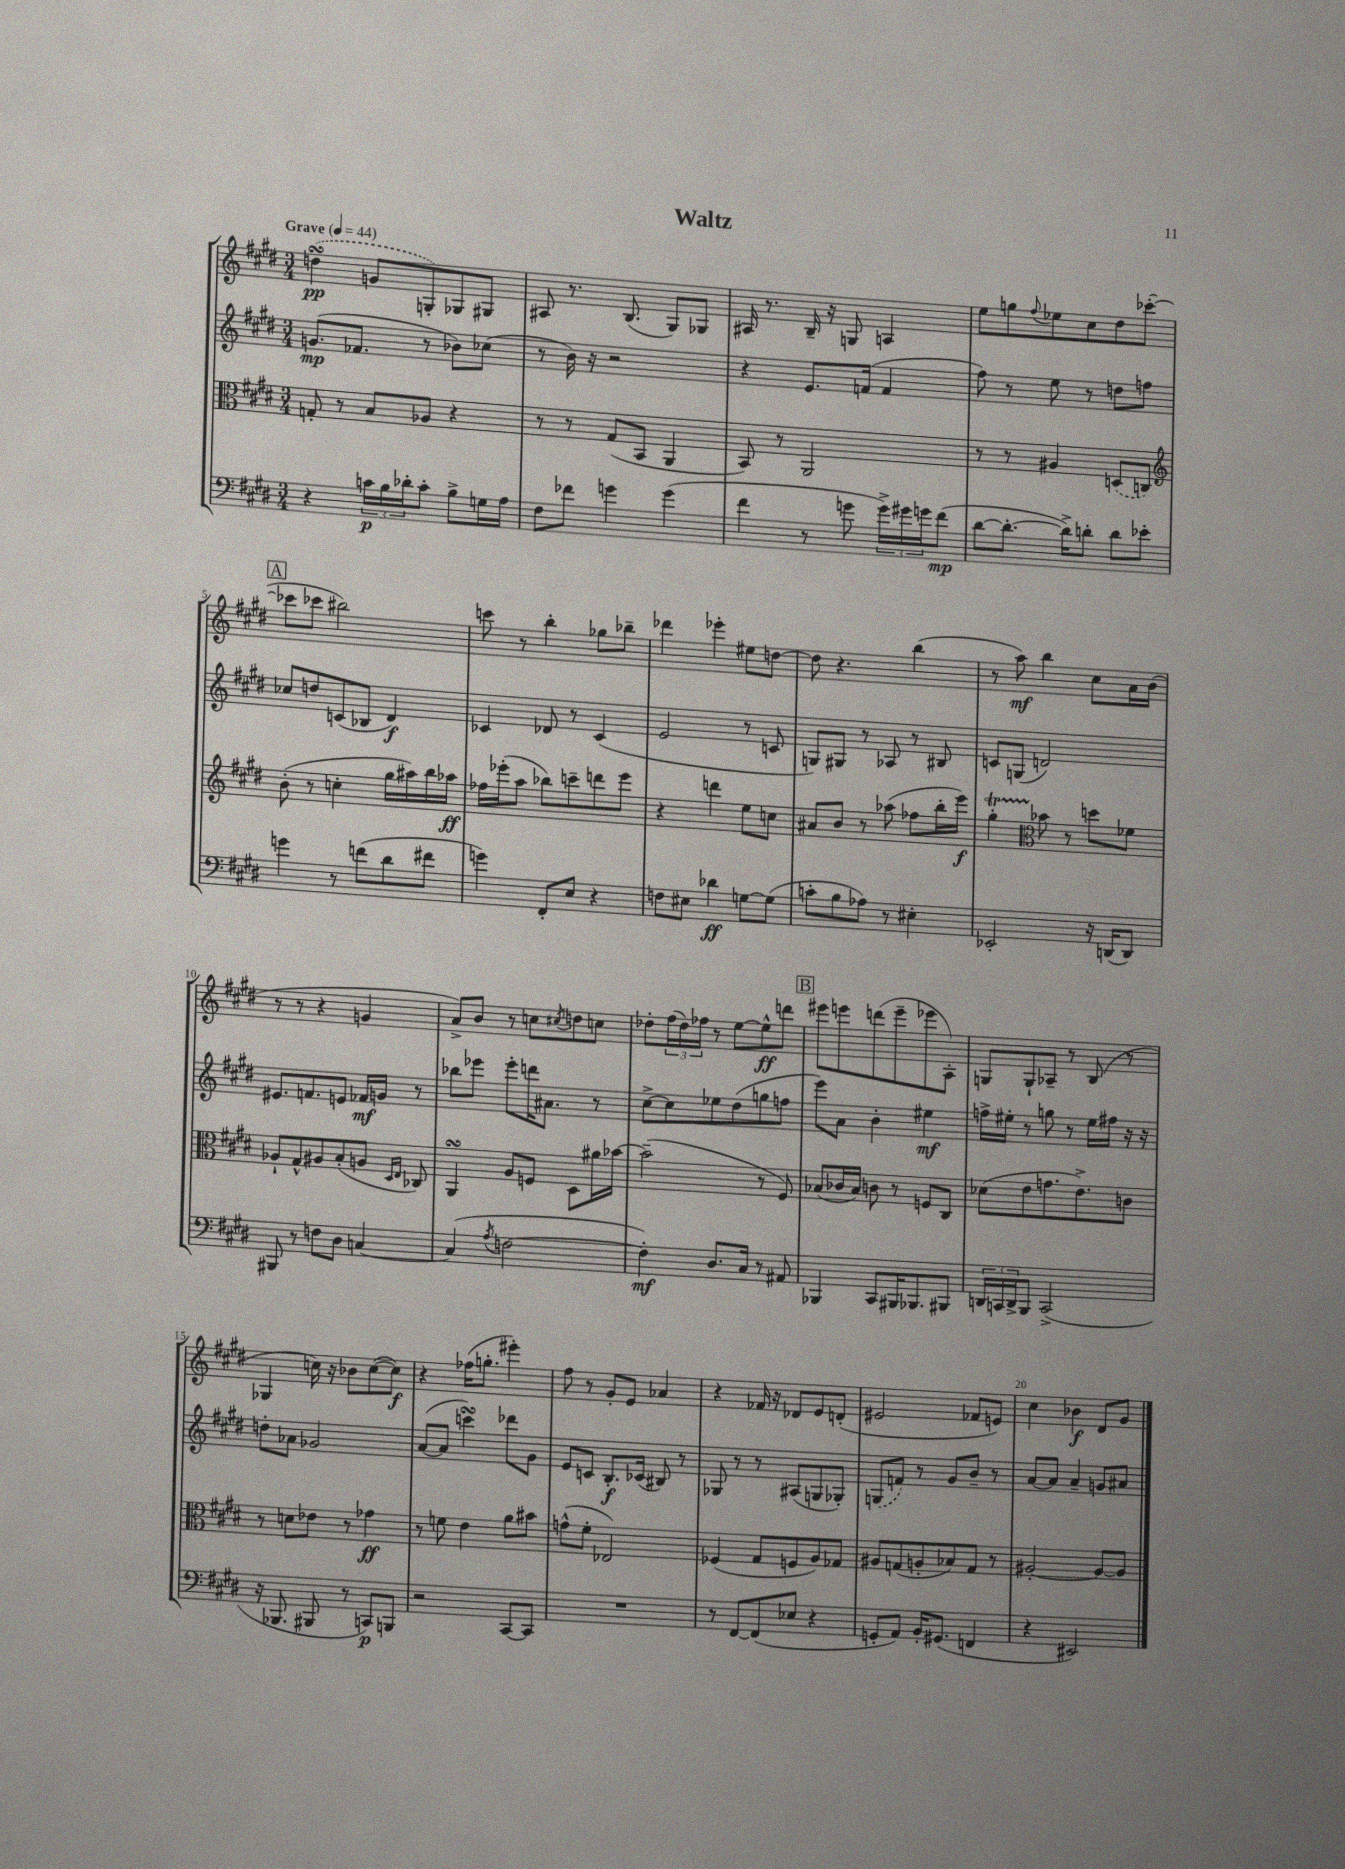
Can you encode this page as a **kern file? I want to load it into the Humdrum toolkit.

**kern	**kern	**kern	**kern
*staff4	*staff3	*staff2	*staff1
*clefF4	*clefC3	*clefG2	*clefG2
*k[f#c#g#d#]	*k[f#c#g#d#]	*k[f#c#g#d#]	*k[f#c#g#d#]
*M3/4	*M3/4	*M3/4	*M3/4
*MM44	*MM44	*MM44	*MM44
4r	8G'/	(8.g/L	(4dd\
.	8r	.	.
.	.	8.f-/J	.
24c\LL	8B/L	.	8g/L
24B\	.	.	.
24d-'\J	.	.	.
8c'\J	8A-/J	8r	8G'/)
8B^\L	4r	8b-\L)	8G-/
16G\L	.	(8cc-\J	8G#/J
16A\JJ	.	.	.
=	=	=	=
8F#\L	8r	8r	8A#/
8f-\J	8r	16b\)	8.r
.	.	16r	.
4g\	(8G#/L	2r	.
.	.	.	(8.B/
.	8BB/J	.	.
(4g\	4AA/	.	8G#/L)
.	.	.	8G-/J
=	=	=	=
4f#\	8BB/)	4r	16A#/
.	.	.	8.r
.	8r	.	.
8r	2AA/	8.e/L	16B~/
.	.	.	16r
8g\	.	.	8G/
.	.	(16f/Jk	.
24g^\LL)	.	4f/	4A/
24g#\	.	.	.
24g\J	.	.	.
(8f#\J	.	.	.
=	=	=	=
[8d#\L	8r	8ff#\)	8ee\L
8.d#'\_J	8r	8r	8gg\
.	.	.	8qqff#/
.	4A#/	8ee\	8ee-\
16d#^\]LK)	.	.	.
8d'\J	.	8r	8cc#\
8d\L	(8D/L	8dd\L	8dd#\
8e-'\J	8C/J)	8ff\J	([8ccc-'\J
=	=	=	=
*	*clefG2	*	*
4g\	(8b'\	8cc-/L	8ccc-\]L
.	8r	8dd/	8ccc-\J
8r	4cc'\	(8c/	2bb#\)
(8f\L	.	8B-/J	.
8d#\	16gg#\LL	4d#/)	.
.	16aa#\)	.	.
8f#\J	16bb\	.	.
.	16aa-\JJ	.	.
=	=	=	=
4g\)	16ff-\LL	4c-/	8ccc\
.	(16eee-'\J	.	.
.	8aa\J	.	8r
8FF#'/L	8bb-\L)	8d-/	4bb'\
8E/J	8ccc~\	8r	.
4r	8ddd\	(4c-/	8gg-\L
.	8eee-\J	.	8bb-~\J
=	=	=	=
8F\L	4r	2e/	4ddd-\
8E#\J	.	.	.
4d-\	4ddd\	.	4eee-'\
[8G\L	8ee\L	8r	8ee#\L
(8G\]J	8cc\J	8c/	[8dd\J
=	=	=	=
8c'\L	8a#/L	8G/L)	8dd\]
8B\	8b/J	8G#/J	4.r
8A-\J)	8r	8r	.
8r	(8aa-\	8A-/	.
4E#'\	8ff-\L	8r	(4bb\
.	16bb'\L	8B#/	.
.	16eee\JJ)	.	.
=	=	=	=
2EE-'/	4gg#'\	8c/L	8r
.	.	(8G/J	8aa\)
*	*clefC3	*	*
.	8b-\	2d/)	4bb\
.	8r	.	.
16r	8dd\L	.	8cc#\L
(16DD/LK	.	.	.
8DD/J)	8f-\J	.	16a\L
.	.	.	(16b\JJ
=	=	=	=
8BBB#/	8A-`/L	8.e#/L	8r
8r	8G#^^/	.	8r
.	.	8.f/	.
8F\L	8A#/	.	4r
8D#\J	(8B'/	8e/J	.
[4C/	8A/J	16f-/LL	4g/
.	.	16g/JJ	.
.	16qqD#/LL	.	.
.	16qqE/JJ	.	.
.	8C-/)	8r	.
=	=	=	=
(4C/]	4AA/	8bb-\L	8a^/L)
.	.	8eee-\J	8b/J
8qA/	.	.	.
[2F\	8A/L	8eee-'\L	8r
.	8F/J	16ddd\K	8cc\L
.	.	8.a#\J	.
.	.	.	8qcc#/
.	8D#\L	.	8dd\
.	16a#\L	8r	8cc\J
.	[16b-\JJ	.	.
=	=	=	=
4F'\])	(2b-~\]	[8cc#^\L	8dd-'\L
.	.	8cc#\]	(24ff#\L
.	.	.	24dd-\)
.	.	.	24ff-\JJ
8.D#/L	.	8ee-\	8r
.	.	(8dd#\	[8ee\L
16C#/Jk	.	.	.
8r	8r	8gg\	8ee^^\]
8AA#/	8F#/)	8ff\J	8ddd\J
=	=	=	=
4BBB-/	(8B-/L	8eee\L)	8eee#\L
.	16c-/L	8a\J	8eee\
.	16B-/JJ)	.	.
8CC#/L	8c\	4b'\	(8ddd\
16BBB#/K	8r	.	8eee~\
8.BBB-/	.	.	.
.	8F/L	4ee#\	8eee-\
8BBB#/J	8C#/J	.	8A'\J)
=	=	=	=
24DD/LL	(8d-\L	16ff^\LL	8G/L
24CC/	.	.	.
.	.	16ee#'\JJ	.
24DD^/J	.	.	.
8BBB/J	8e\	8r	8G`/
(2CC^/	8.g\	8gg\	8A-~/J
.	.	8r	8r
.	8.e^\)	.	.
.	.	16ee#\LL	(8B/
.	.	16ff#\JJ	.
.	8c\J	16r	8r
.	.	16r	.
=	=	=	=
16r	8r	8dd'\L	4G-/
8.BBB-/	.	.	.
.	8d\L	8a-\J	.
8BBB#/	8e-\J	2g-/	16cc\)
.	.	.	16r
8r	8r	.	8b-\L
8CC/L)	4g-\	.	([8cc\
8BBB/J	.	.	8cc\]J)
=	=	=	=
2r	8r	([8a/L	4r
.	8f\	8a/]J	.
.	4e\	4ccc\)	(16ff-\LK
.	.	.	8.gg'\J
[8CC#/L	8a\L	8ddd-\L	4eee#'\)
8CC#/]J	8b#\J	8g#\J	.
=	=	=	=
2.r	(8g^^\L	8e/L	8ff#\
.	8f#'\J	8c/J	8r
.	2E-/)	8.B'/L	8g#'/L
.	.	.	8e/J
.	.	(16c-/Jk	.
.	.	8B#/)	4a-/
.	.	8r	.
=	=	=	=
8r	(4F-/	8G-/	4r
[8FF#/L	.	8r	.
(8FF#/]	8G#/L	8r	16f-/
.	.	.	16r
8E-/J	8F/	(8A#/L	8d-/L
4r	8A/)	8G/	8e/
.	8G-/J	8G-'/J)	(8d'/J
=	=	=	=
8GG'/L	8A#/L	(8G/L	2e#/
8AA/J)	(8G/	8f/J)	.
16BB'/LK	8A'/	8r	.
(8.GG#/J	.	.	.
.	8B-/)	8g#/L	.
4FF/	8G/J	8b~/J	8f-/L
.	8r	8r	8e/J)
=	=	=	=
4r	[2A#'/	[8a/L	4cc#\
.	.	8a/]J	.
2EE#/)	.	4a~/	4b-\
.	8A#/_L	8g/L	8d#/L
.	8A#/]J	8a#/J	8g#/J
==	==	==	==
*-	*-	*-	*-
